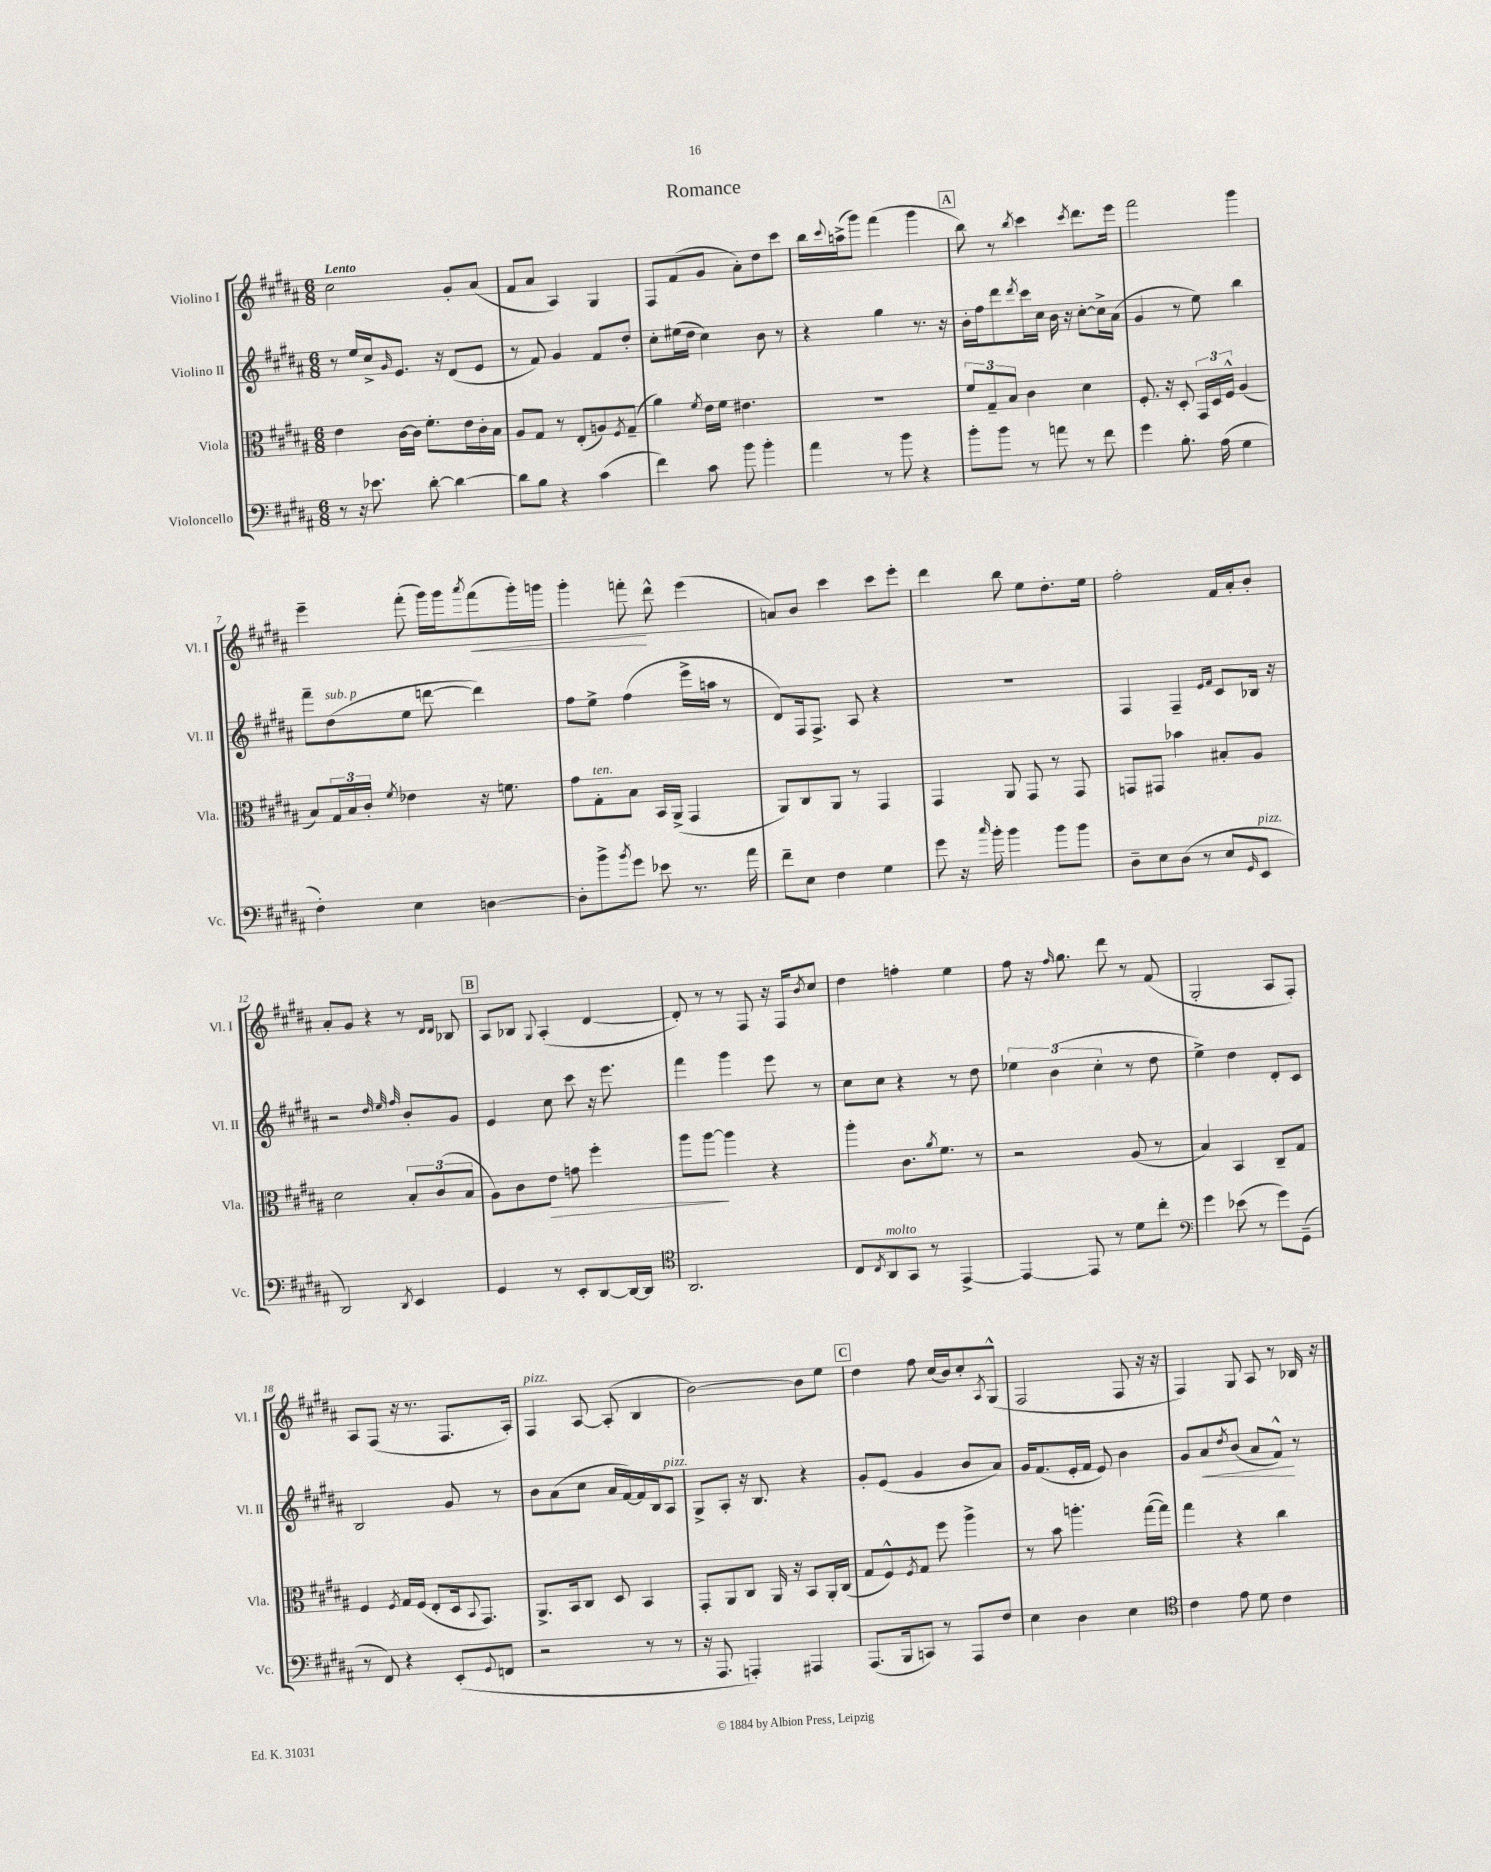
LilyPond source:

\header { title = "Romance" }
<<
\new StaffGroup <<
\new Staff = "s0" \with { instrumentName = "Violino I" shortInstrumentName = "Vl. I" } {
    \clef treble \key b \major \numericTimeSignature \time 6/8 \tempo "Lento"
    cis''2 gis'8-. ais'8( |
    fis'8 ais'8 ais4) gis4 |
    fis8 fis'8( gis'8 ais'8-.) dis''8 cis'''8 |
    b''16 \appoggiatura { cis'''8 } a''16->( gis'''8) fis'''4( gis'''4 |
    \mark \markup { \box "A" } b''8) r8 \acciaccatura { b''8 } cis'''4 \acciaccatura { cis'''8 } dis'''8. e'''16 |
    fis'''2 gis'''4 |
    e'''4-- fis'''8-.( gis'''16) gis'''16 \acciaccatura { ais'''8 } fis'''8\<( gis'''16-.) g'''16 |
    gis'''4-. f'''8-.\! dis'''8-^ e'''4( |
    a'8) b'8 cis'''4 cis'''8 e'''8-. |
    dis'''4 b''8 e''8 dis''8.-. e''16 |
    fis''2-. fis'16 ais'16-. b'8-. |
    ais'8-. gis'8 r4 r8 \grace { dis'16 dis'16 } bes8 |
    \mark \markup { \box "B" } ais8 bes8 \appoggiatura { gis8 } ais4-.( dis'4~ |
    dis'8-.) r8 r8 fis8 r16 fis16 \acciaccatura { b'8 } cis''8 |
    dis''4 f''4-. e''4 |
    fis''8 r16 \grace { fis''16 } gis''8. dis'''8 r8 fis'8( |
    gis2-. ais8 fis8-.) |
    ais8 fis8( r16 r8. fis8. ais16-.) |
    fis4^\markup { \italic "pizz." } ais8~ ais8-.( b4 |
    b'2~) b'8 e''8 |
    \mark \markup { \box "C" } dis''4 fis''8 cis''16( b'16) cis''8-. \acciaccatura { ais8 } gis8-^( |
    fis2 fis8 r16 r16 |
    fis4) gis8 ais8 r8 bes16 r16 \bar "|." |
}
\new Staff = "s1" \with { instrumentName = "Violino II" shortInstrumentName = "Vl. II" } {
    \clef treble \key b \major \numericTimeSignature \time 6/8
    r8 e''16 cis''16-> \grace { gis'16 } e'8. r16 dis'8( e'8 |
    r8 fis'8) gis'4 fis'8 dis''8-. |
    cis''8-. eis''16( dis''16 cis''4) b'8 r8 |
    r4 gis''4 r8. r16 |
    \mark \markup { \box "A" } b'16-. fis''16 dis'''8 \acciaccatura { dis'''8 } cis'''16 cis''16 b'16 r16 cis''8~-. cis''16-> ais'16( |
    gis'4 r8 e''8) b''4 |
    fis'''8-- dis''8^\markup { \italic "sub. p" }( e''8 d'''8~ d'''4) |
    fis''8 e''8-> fis''4( e'''16-> a''16 r8 |
    dis'8) fis16 fis8.-> ais8 r4 |
    R2. |
    fis4 fis4-- \grace { e'16 fis'16 } cis'8 bes16 r16 |
    r2 \grace { dis''32 e''32 fis''32 } b'8-. gis'8 |
    \mark \markup { \box "B" } e'4 cis''8 cis'''8 r16 e'''8. |
    fis'''4 gis'''4 e'''8 r8 |
    cis''8 cis''8 r4 r8 dis''8 |
    \tuplet 3/2 { ees''4 b'4( cis''4-. } r8 dis''8 |
    e''4->) dis''4 dis'8-. cis'8 |
    b2 gis'8 r8 |
    b'8 ais'8( cis''8 ais'16 fis'16~) fis'16 b16 ais8^\markup { \italic "pizz." } |
    gis8-> ais8-. r16 b8. r4 |
    \mark \markup { \box "C" } gis'8-. e'8( gis'4 b'8 ais'8) |
    gis'16 fis'8.( e'16-. fis'16 e'8) b'4 |
    gis'8 ais'8\< \acciaccatura { dis''8 } b'8( ais'8 fis'8-^\!) r8 \bar "|." |
}
\new Staff = "s2" \with { instrumentName = "Viola" shortInstrumentName = "Vla." } {
    \clef alto \key b \major \numericTimeSignature \time 6/8
    e'4 cis'16~ cis'16 fis'8.-. e'16 cis'16-. b16 |
    ais8 gis8 r8 e8-.( a8) \acciaccatura { fis8 } gis8--( |
    ais'4) \acciaccatura { fis'8 } e'16 fis'16 eis'4. |
    R2. |
    \mark \markup { \box "A" } \tuplet 3/2 { fis'8 gis8-- b8 } cis'4 dis'4 |
    fis8.-. r16 dis8-. \tuplet 3/2 { gis,16 dis16 fis16-^ } ais4( |
    b8) \tuplet 3/2 { gis16 b16 cis'16-. } \acciaccatura { fis'8 } ees'4 r16 f'8. |
    gis'8 gis8-.^\markup { \italic "ten." } b8 b,16 ais,16->( gis,4 |
    ais,8) cis8 ais,8 r8 gis,4 |
    gis,4 ais,8 gis,8 r8 gis,8 |
    g,8 gis,8 bes'4 bis8-. ais8 |
    dis'2 \tuplet 3/2 { b8-. cis'8( b8 } |
    \mark \markup { \box "B" } ais8) cis'8 e'8\> g'8 fis''4-. |
    ais''8 ais''8~\! ais''4 r4 |
    ais''4-. cis'8. \acciaccatura { ais'8 } fis'8. r8 |
    r2 ais8( r8 |
    b4) b,4 cis8-- gis8 |
    fis4 \acciaccatura { fis8 } gis16 fis16( e8-. dis16 \appoggiatura { b,8 } gis,8.) |
    ais,8.-> b,16 cis8 dis8 b,4 |
    gis,8-. ais,8 cis8 ais,16 r16 b,8 ais,16-. cis16( |
    \mark \markup { \box "C" } gis8 fis8-^) \acciaccatura { fis8 } gis8 fis''8 ais''4-> |
    r8 b'8 a''4.-. gis''16~( gis''16) |
    gis''4 r4 cis''4 \bar "|." |
}
\new Staff = "s3" \with { instrumentName = "Violoncello" shortInstrumentName = "Vc." } {
    \clef bass \key b \major \numericTimeSignature \time 6/8
    r8 r16 ees'8. dis'8~-. dis'4~ |
    dis'8 b8 r4 cis'4( |
    fis'4) cis'8 b'8 b'4-. |
    ais'4 r8 b'8 r4 |
    \mark \markup { \box "A" } b'8-. b'8 r8 a'8 r8 fis'8 |
    gis'4 b8.-. ais16( gis4 |
    fis4-.) e4 d4~ |
    d8-. b'8-> \acciaccatura { b'8 } gis'8 ees'8 r8. ais'16 |
    fis'8-- e8 fis4 gis4 |
    gis'8 r16 \grace { cis''16 } b'16-. b'4 b'8 b'8 |
    dis8-- e8 dis8( r8 e8 \grace { gis,16 } e,8^\markup { \italic "pizz." } |
    dis,2) \acciaccatura { dis,8 } e,4 |
    \mark \markup { \box "B" } gis,4 r8 e,8-. dis,8~ dis,16~ dis,16 |
    \clef tenor ais,2. |
    cis8 \acciaccatura { cis8 } ais,8^\markup { \italic "molto" } gis,8 r8 e,4~-> |
    e,4~ e,8 r8 dis'8 cis''8-. |
    \clef bass gis'4 ees'8( r8 gis'8) gis,8--( |
    r8 fis,8) r4 e,8-.( \appoggiatura { gis,8 } f,8 |
    r2 r8 r8 |
    r16 ais,,8. a,,4-.) ais,,4 |
    \mark \markup { \box "C" } ais,,8.( b,,16 c,8) r8 ais,,8 fis8 |
    e4 dis4 e4 |
    \clef tenor cis'4 e'8 dis'8 cis'4 \bar "|." |
}
>>
>>
